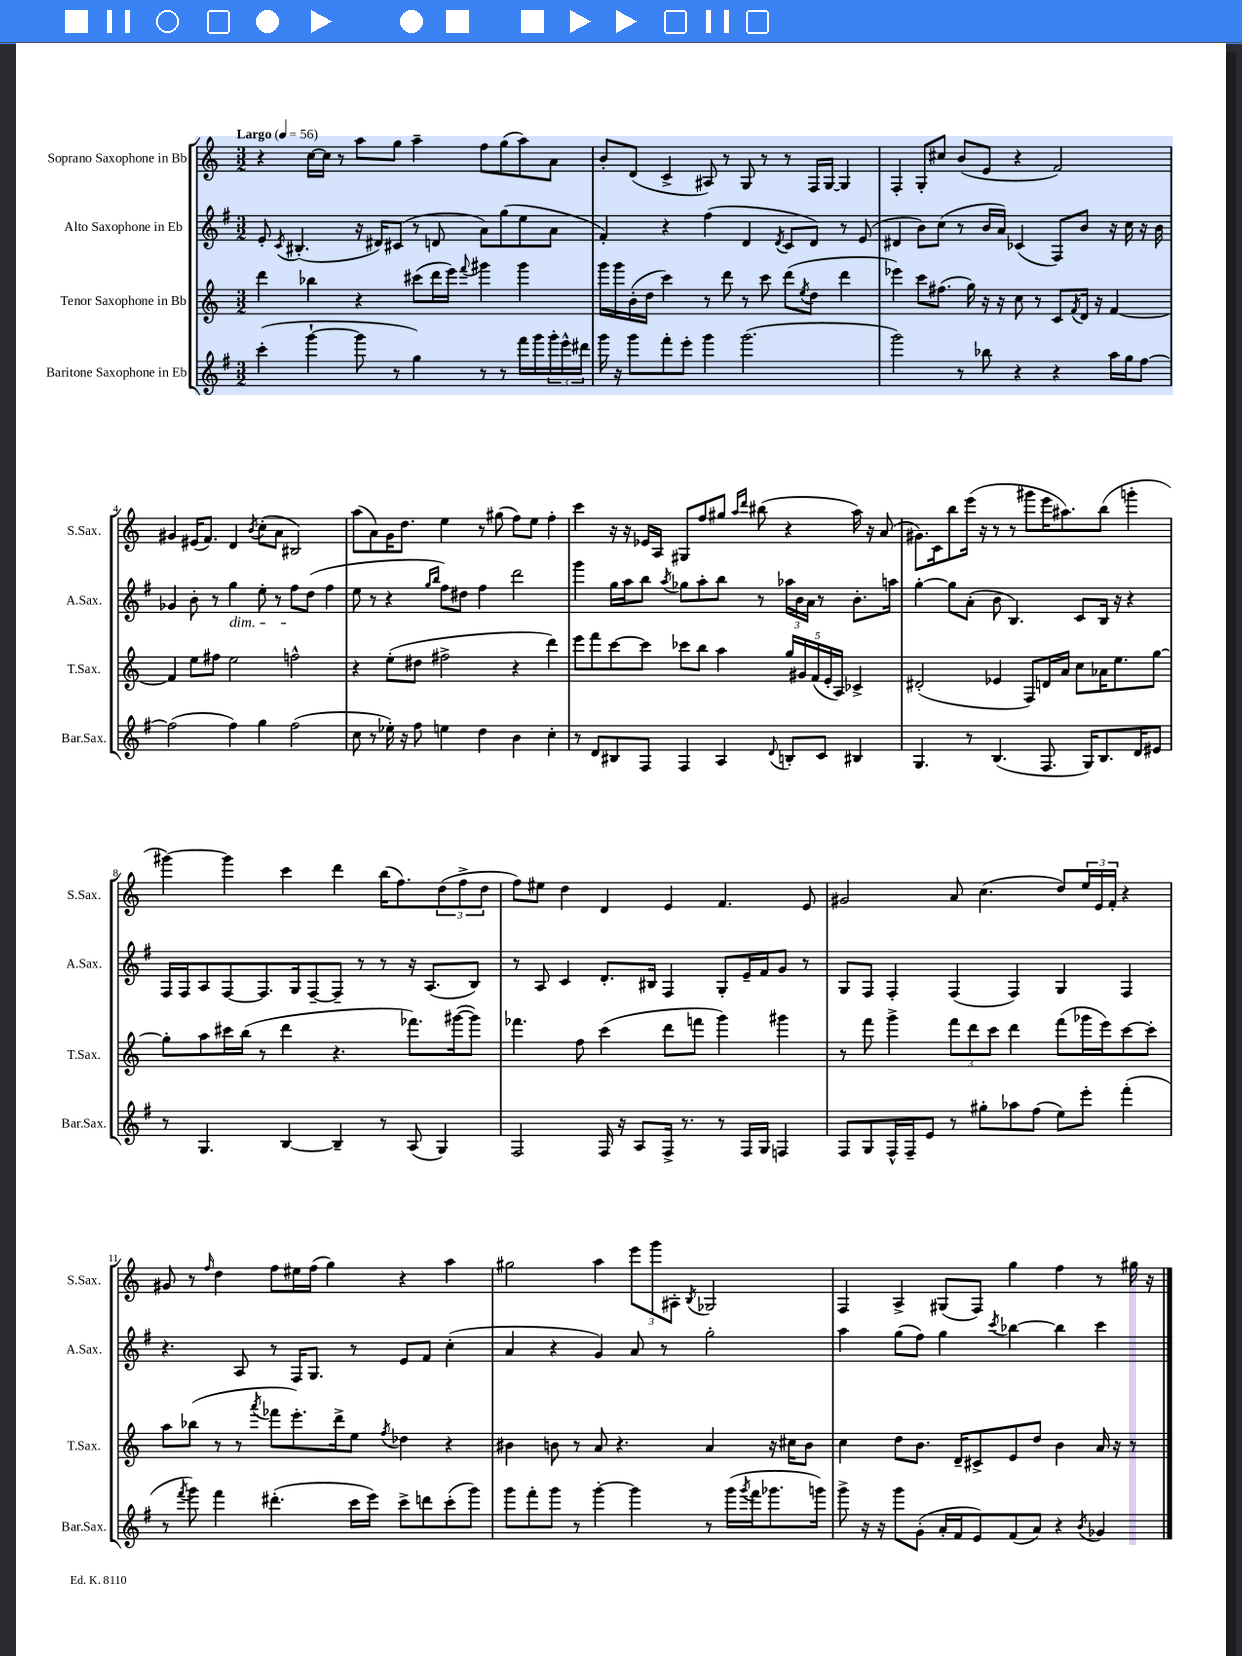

**kern	**kern	**kern	**kern
*part4	*part3	*part2	*part1
*staff4	*staff3	*staff2	*staff1
*I"Baritone Saxophone in Eb	*I"Tenor Saxophone in Bb	*I"Alto Saxophone in Eb	*I"Soprano Saxophone in Bb
*I'Bar.Sax.	*I'T.Sax.	*I'A.Sax.	*I'S.Sax.
*clefG2	*clefG2	*clefG2	*clefG2
*k[f#]	*k[]	*k[f#]	*k[]
*M3/2	*M3/2	*M3/2	*M3/2
*MM56	*MM56	*MM56	*MM56
=1	=1	=1	=1
!	!	!	!LO:TX:a:B:t=Largo
(4ccc'\	4ddd\	8e'/	4r
.	.	8qc/	.
.	.	(4.B#X'/	.
[4ggg`\	4bb-X\	.	[16cc\LL
.	.	.	16cc\JJ]
.	.	.	8r
8ggg\]	4r	16r	8aa\L
.	.	16d#X/KL)	.
8r	.	(8c#X/J	8gg\J
4gg\)	(8ccc#X\L	8r	4aa~\
.	16ddd\L	8dn/	.
.	16eee\JJ)	.	.
.	8qqfff/	.	.
8r	4ggg#X\	8a\L)	8ff\L
8r	.	(8gg\	(8gg\
16fff#\LL	4ggg#\	8ee\	8aa\)
16ggg\	.	.	.
24ggg'\	.	8a\J	8a\J
24eee^^\	.	.	.
24ddd#X\JJ	.	.	.
=2	=2	=2	=2
16ggg\	16ggg\LL	4f#'/)	8b'/L
16r	16ggg\	.	.
8ggg\L	(16b'\	.	(8d/J
.	16dd\JJ	.	.
8fff#'\	4ccc\)	4r	4c^/
8eee'\J	.	.	.
4ggg\	8r	(4ff#\	8A#X/)
.	8ddd\	.	8r
(2.ggg\	8r	4d/	8G/
.	8ccc\	.	8r
.	.	8qd/	.
.	(8ddd\L	8c/L	8r
.	8qee/	.	.
.	8dd\J	8d/J)	16F/LL
.	.	.	[16G/JJ
.	4ddd\	8r	4G/]
.	.	(8e/	.
=3	=3	=3	=3
2ggg\)	4eee-X\)	4d#X/	4F'/
.	8ccc\L	8b\L)	8G'/L
.	(8.ff#X\J	(8cc\J	8cc#X/J
8r	.	8r	(8b/L
.	16gg\)	.	.
8bb-X\	16r	16b/LL	8e/J
.	16r	16a/JJ)	.
4r	8cc\	(4c-X/	4r
.	8r	.	.
4r	8c/L	8F#/L)	2f/)
.	8qf/	.	.
.	16d/Jk	8b/J	.
.	16r	.	.
16aa\LL	[4f/	16r	.
16gg\J	.	16cc\	.
[8ff#\J	.	16r	.
.	.	16b\	.
!!LO:LB:g=z
=4	=4	=4	=4
(2ff#\]	4f/]	4g-X/	4g#X/
.	8ee\L	8b'\	(16e#X/KL
.	.	.	8.f/J)
.	8ff#X\J	8r	.
!	!	!LO:TX:b:i:t=dim.	!
4ff#\)	2ee\	4gg\	4d/
.	.	.	8qb/
4gg\	.	8ee'\	(8cc'\L
.	.	8r	8a\J
(2ff#\	2ffn^^\	8ff#\L	2B#X/)
.	.	(8dd\J	.
.	.	4ff#\	.
=5	=5	=5	=5
8cc\	4r	8ee\	(8aa\L
8r	.	8r	8a\)
16ee-X'\)	(8ee'\L	4r	16g\K
16r	.	.	8.dd\J
8ff#\	8dd#X\J	.	.
.	.	16qqgg/LL	.
.	.	16qqbb/JJ	.
4een\	2ff#X^\	8ff#\L)	4ee\
.	.	8dd#X\J	.
4dd\	.	4ff#\	8r
.	.	.	(8gg#X\
4b\	4r	2ddd\	8ff\L)
.	.	.	8ee\J
4cc'\	4ddd\)	.	4ff'\
=6	=6	=6	=6
8r	8eee\L	4ggg\	4ccc\
8d/L	8fff\	.	.
8B#X/	[8ccc\	16gg\LL	16r
.	.	16aa\J	16r
8F#/J	8ccc\J]	8bb\J	16e-X/LL
.	.	.	16A/JJ
.	.	8qaa/	.
4F#/	8ccc-X\L	8gg-X\L	8G#X/L
.	8bb\J	8aa'\	8ff/
4A/	4aa\	8bb\J	8gg#X/J
.	.	.	16qqaa/LL
.	.	.	16qqddd/JJ
.	.	8r	(8bb#X\
8qqd/	.	.	.
8Bn'/L	20gg/LL	24aa-X\LL	4r
.	.	24b\	.
.	20g#X/	.	.
.	.	24a\JJ	.
.	(20f/	.	.
8c/J	.	8r	.
.	20e'/	.	.
.	20A/JJ)	.	.
4B#X/	4c-X^/	8.b'\L	16aa\)
.	.	.	16r
.	.	.	(8a/
.	.	16aan\Jk	.
=7	=7	=7	=7
4.G/	(2d#X'/	[4gg'\	8.g#X\L)
.	.	.	16c\k
.	.	8gg\L]	8bb\
8r	.	(8a'\J	(16eee\Jk
.	.	.	16r
(4.B/	4e-X/	8b\	8r
.	.	4.B/)	8r
.	8F/L)	.	8ggg#X\L
8.F#/	16dn/L	.	16eee\K
.	16a/JJ	.	8.aa#X\)
.	8cc\L	8c/L	.
16G/KL)	.	.	.
8.B/	16a-X\K	16B/Jk	(8bb\J
.	8.ee\	16r	.
.	.	4r	4gggn'\
16d/K	.	.	.
8e#X/J	[8gg\J	.	.
!!LO:LB:g=z
=8	=8	=8	=8
8r	8gg'\L]	16F#/LL	[4ggg#X\)
.	.	16F#/J	.
4.G/	8aa\	8A/	.
.	16ccc#X\L	[8F#/	4ggg#\]
.	(16bb\JJ	.	.
.	8r	8.F#/]	.
[4B/	4ddd\	.	4ccc\
.	.	16G/k	.
.	.	[8F#~/	.
4B~/]	4.r	8F#~/J]	4ddd\
.	.	8r	.
8r	.	8r	(16bb\KL
.	.	.	8.ff\)
(8A/	8.fff-X\L)	16r	.
.	.	(8.A/L	.
4G/)	.	.	(12dd\
.	([16ggg#X\k	.	.
.	.	.	12ff^\
.	8ggg#\J])	8B/J)	.
.	.	.	12dd\J
=9	=9	=9	=9
2F#/	4.fff-X\	8r	8ff\L)
.	.	8A/	8ee#X\J
.	.	4c/	4dd\
.	8ff\	.	.
16F#/	(4ccc\	8.d'/L	4d/
16r	.	.	.
8A/L	.	.	.
.	.	16B#X/Jk	.
16F#^/Jk	8ddd\L	4F#/	4e/
8.r	.	.	.
.	8fffn\J	.	.
8r	4ggg\)	8G'/L	4.f/
16F#/LL	.	16e~/L	.
16G/JJ	.	16f#/J	.
4Fn/	4ggg#X\	8g/J	.
.	.	8r	8e/
=10	=10	=10	=10
8F#/L	8r	8G/L	2g#X/
8G/	8fff\	8F#/J	.
16F#^^/L	4ggg^\	4F#'/	.
16F#~/J	.	.	.
8e/J	.	.	.
8r	12fff\L	(4F#/	8a/
.	12ddd\	.	.
8gg#X'\L	.	.	(4.cc\
.	12ccc\J	.	.
8aa-X\	4ddd\	4F#/)	.
(8ff#\J	.	.	.
8ee\L)	(8fff\L	4G/	8dd/L)
8eee'\J	16ggg-X\L	.	24ee/L
.	.	.	24e/
.	16eee\J)	.	.
.	.	.	24f'/JJ
(4fff#'\	[8ccc\	4F#/	4r
.	8ccc'\J]	.	.
!!LO:LB:g=z
=11	=11	=11	=11
8r	8aa\L	4.r	8g#X/
8qfff#/	.	.	.
8ggg\)	(8bb-X\J	.	8r
.	.	.	16qqff/
4fff#\	8r	.	4dd\
.	8r	8A/	.
.	8qaaa/	.	.
(4.ddd#X'\	8fff-X\L	8r	8ff\L
.	8.eee'\)	16F#/KL	16ee#X\L
.	.	8.G/J	(16ff\JJ
.	.	.	4gg\)
.	16ddd^\k	.	.
16ccc\LL	8ee\J	8r	.
16eee\JJ)	.	.	.
.	8qff/	.	.
8ccc^\L	4dd-X\	8e/L	4r
8dddn\	.	8f#/J	.
(8ccc'\	4r	(4cc'\	4aa\
8ggg\J)	.	.	.
=12	=12	=12	=12
8ggg\L	4b#X\	4a/	2gg#X\
8fff#'\	.	.	.
8ggg\J	8bn\	4r	.
8r	8r	.	.
[4ggg'\	8a/	4g/)	4aa\
.	4.r	.	.
4ggg\]	.	8a/	12eee\L
.	.	.	12ggg\
.	.	8r	.
.	.	.	12A#X'\J
.	.	.	8qB/
8r	4a/	2gg'\	2G-X/
(16ggg\LL	.	.	.
8qggg/	.	.	.
16fff#\J	.	.	.
8.ggg-X\	16r	.	.
.	16cc#X\KL	.	.
.	8b\J	.	.
16gggn\Jk)	.	.	.
=13	=13	=13	=13
8ggg^\	4cc\	4aa\	4F/
16r	.	.	.
16r	.	.	.
8ggg\L	8dd\L	(8gg\L	4A^/
(8g'\J	8.b\J	8ff#\J)	.
16a'/LL	.	4gg\	(8G#X/L
16f#/J	16d~/KL	.	.
8e/)	8c#X^/	.	8F/J)
.	.	8qccc/	.
(8f#/	8e/	[4bb-X\	4gg\
8a/J)	8dd/J	.	.
4r	4b\	4bb-\]	4ff\
8qb/	.	.	.
4g-X/	16a/	4ccc\	8r
.	16r	.	.
.	8r	.	16gg#X\
.	.	.	16r
==	==	==	==
*-	*-	*-	*-
